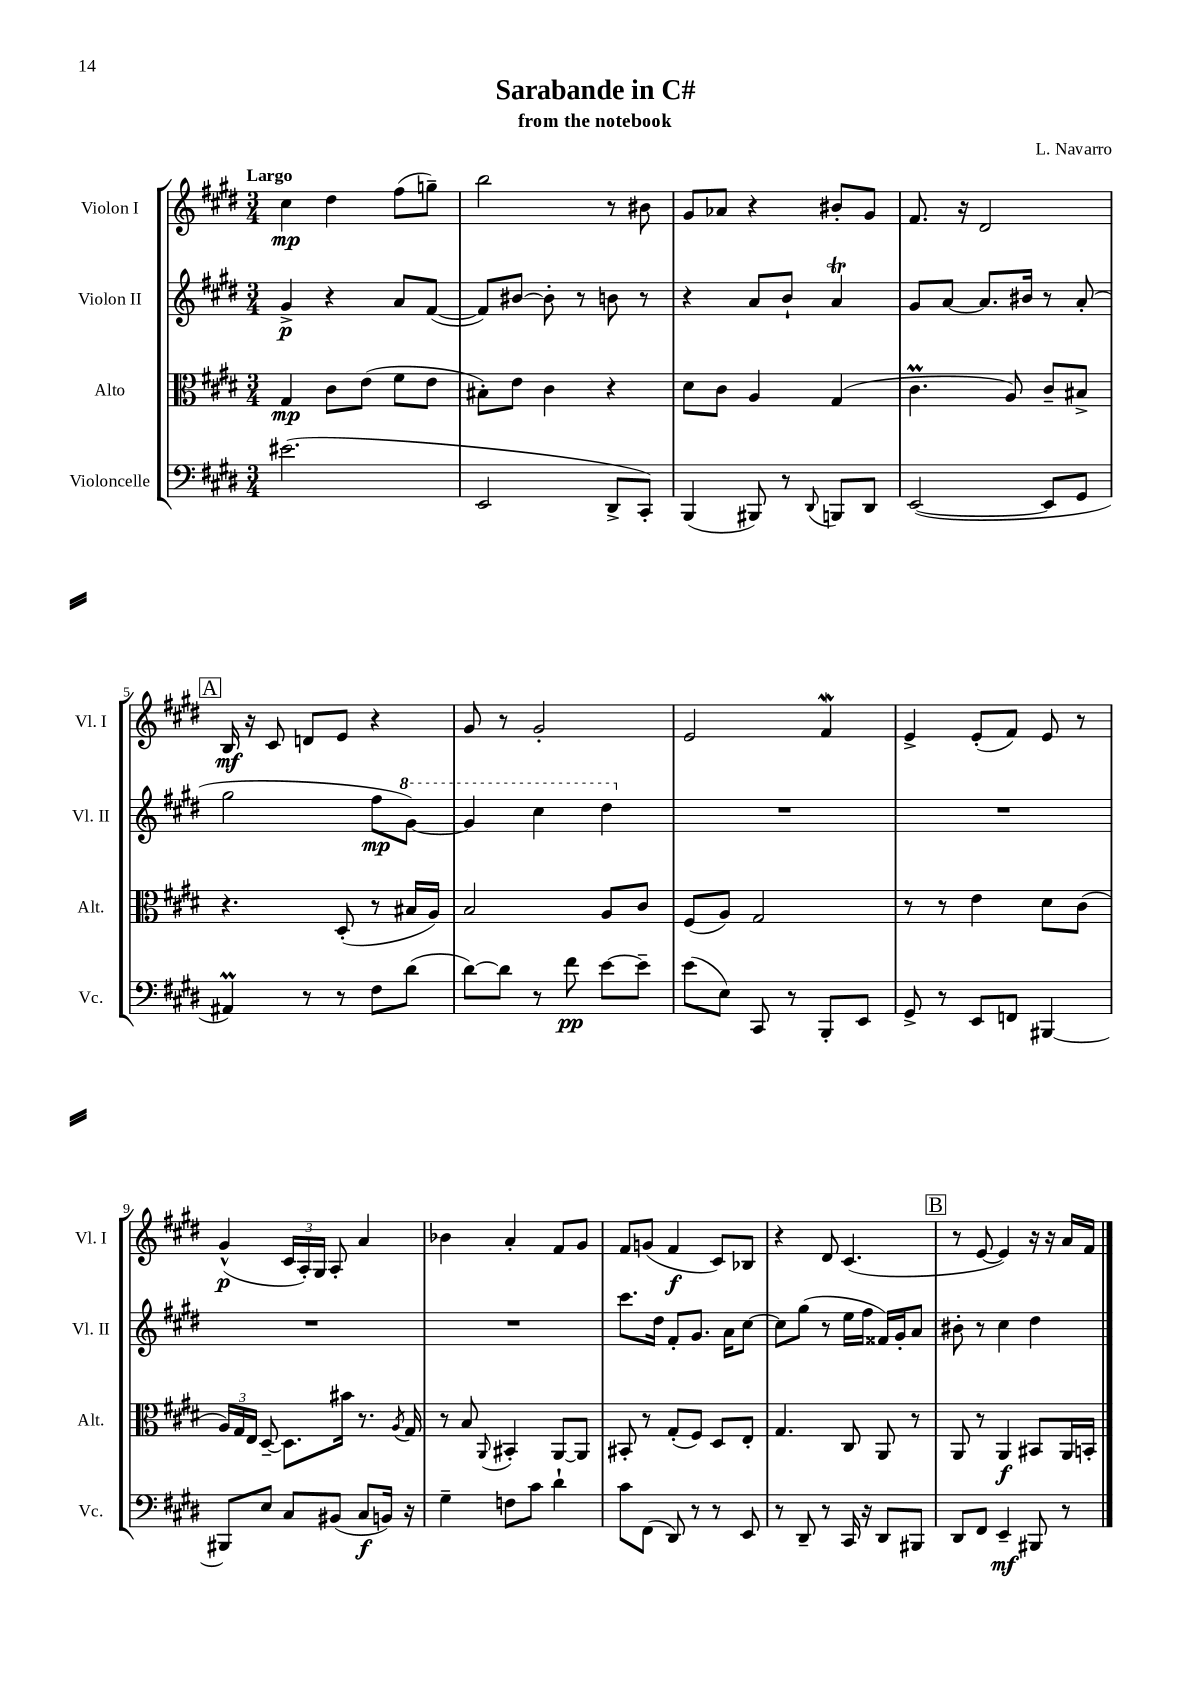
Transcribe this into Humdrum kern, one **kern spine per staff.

**kern	**kern	**kern	**kern
*staff4	*staff3	*staff2	*staff1
*clefF4	*clefC3	*clefG2	*clefG2
*k[f#c#g#d#]	*k[f#c#g#d#]	*k[f#c#g#d#]	*k[f#c#g#d#]
*M3/4	*M3/4	*M3/4	*M3/4
(2.e#\	4G#/	4g#^/	4cc#\
.	8c#\L	4r	4dd#\
.	(8e\J	.	.
.	8f#\L	8a/L	(8ff#\L
.	8e\J	([8f#/J	8gg~\J)
=	=	=	=
2EE/	8B#'\L)	8f#/]L)	2bb\
.	8e\J	[8b#/J	.
.	4c#\	8b#'\]	.
.	.	8r	.
8DD#^/L	4r	8b\	8r
8CC#'/J)	.	8r	8b#\
=	=	=	=
(4BBB/	8d#\L	4r	8g#/L
.	8c#\J	.	8a-/J
8BBB#/)	4A/	8a/L	4r
8r	.	8b`/J	.
8qqDD#/	.	.	.
8BBB/L	(4G#/	4a/	8b#'/L
8DD#/J	.	.	8g#/J
=	=	=	=
([2EE/	4.c#\	8g#/L	8.f#/
.	.	[8a/J	.
.	.	.	16r
.	.	8.a/]L	2d#/
.	8A/)	.	.
.	.	16b#/Jk	.
8EE/]L	8c#~/L	8r	.
8GG#/J	8B#^/J	(8a'/	.
=	=	=	=
4AA#/)	4.r	2gg#\	16B/
.	.	.	16r
.	.	.	8c#/
8r	.	.	8d/L
8r	(8D#'/	.	8e/J
8F#\L	8r	8ff#\L	4r
(8d#\J	16B#/LL	[8gg#\J)	.
.	16A/JJ)	.	.
=	=	=	=
[8d#\L)	2B/	4gg#/]	8g#/
8d#\]J	.	.	8r
8r	.	4ccc#\	2g#'/
8f#\	.	.	.
[8e\L	8A/L	4ddd#\	.
8e~\]J	8c#/J	.	.
=	=	=	=
(8e\L	(8F#/L	2.r	2e/
8E\J)	8A/J)	.	.
8CC#/	2G#/	.	.
8r	.	.	.
8BBB'/L	.	.	4f#/
8EE/J	.	.	.
=	=	=	=
8GG#^/	8r	2.r	4e^/
8r	8r	.	.
8EE/L	4e\	.	(8e'/L
8FF/J	.	.	8f#/J)
[4BBB#/	8d#\L	.	8e/
.	(8c#\J	.	8r
=	=	=	=
8BBB#/]L	24A/LL)	2.r	(4g#^^/
.	24G#/	.	.
.	24E/JJ	.	.
8E/J	[8D#~/	.	.
8C#/L	8.D#\]L	.	24c#/LL
.	.	.	24A'/)
.	.	.	24G#/JJ
(8BB#/J	.	.	8A'/
.	16b#\Jk	.	.
8C#/L	8.r	.	4a/
16BB/Jk)	.	.	.
.	8qA/	.	.
16r	16G#/	.	.
=	=	=	=
4G#~\	8r	2.r	4b-\
.	8B/	.	.
.	8qqAA/	.	.
8F\L	4BB#'/	.	4a'/
8c#\J	.	.	.
4d#`\	[8AA/L	.	8f#/L
.	8AA/]J	.	8g#/J
=	=	=	=
8c#\L	8BB#'/	8.ccc#\L	8f#/L
(8FF#\J	8r	.	(8g/J
.	.	16dd#\Jk	.
8DD#/)	(8G#'/L	8f#'/L	4f#/
8r	8F#/J)	8.g#/J	.
8r	8D#/L	.	8c#/L)
.	.	16a\LK	.
8EE/	8E'/J	[8cc#\J	8B-/J
=	=	=	=
8r	4.G#/	8cc#\]L	4r
8DD#~/	.	(8gg#\J	.
8r	.	8r	8d#/
16CC#/	8C#/	16ee\LL	(4.c#/
16r	.	16ff#\JJ	.
8DD#/L	8AA/	16f##/LL)	.
.	.	16g#'/J	.
8BBB#/J	8r	8a/J	.
=	=	=	=
8DD#/L	8AA/	8b#'\	8r
8FF#/J	8r	8r	[8e/
4EE~/	4AA/	4cc#\	4e/])
8BBB#/	8BB#/L	4dd#\	16r
.	.	.	16r
8r	16AA/L	.	16a/LL
.	16BB'/JJ	.	16f#/JJ
==	==	==	==
*-	*-	*-	*-
